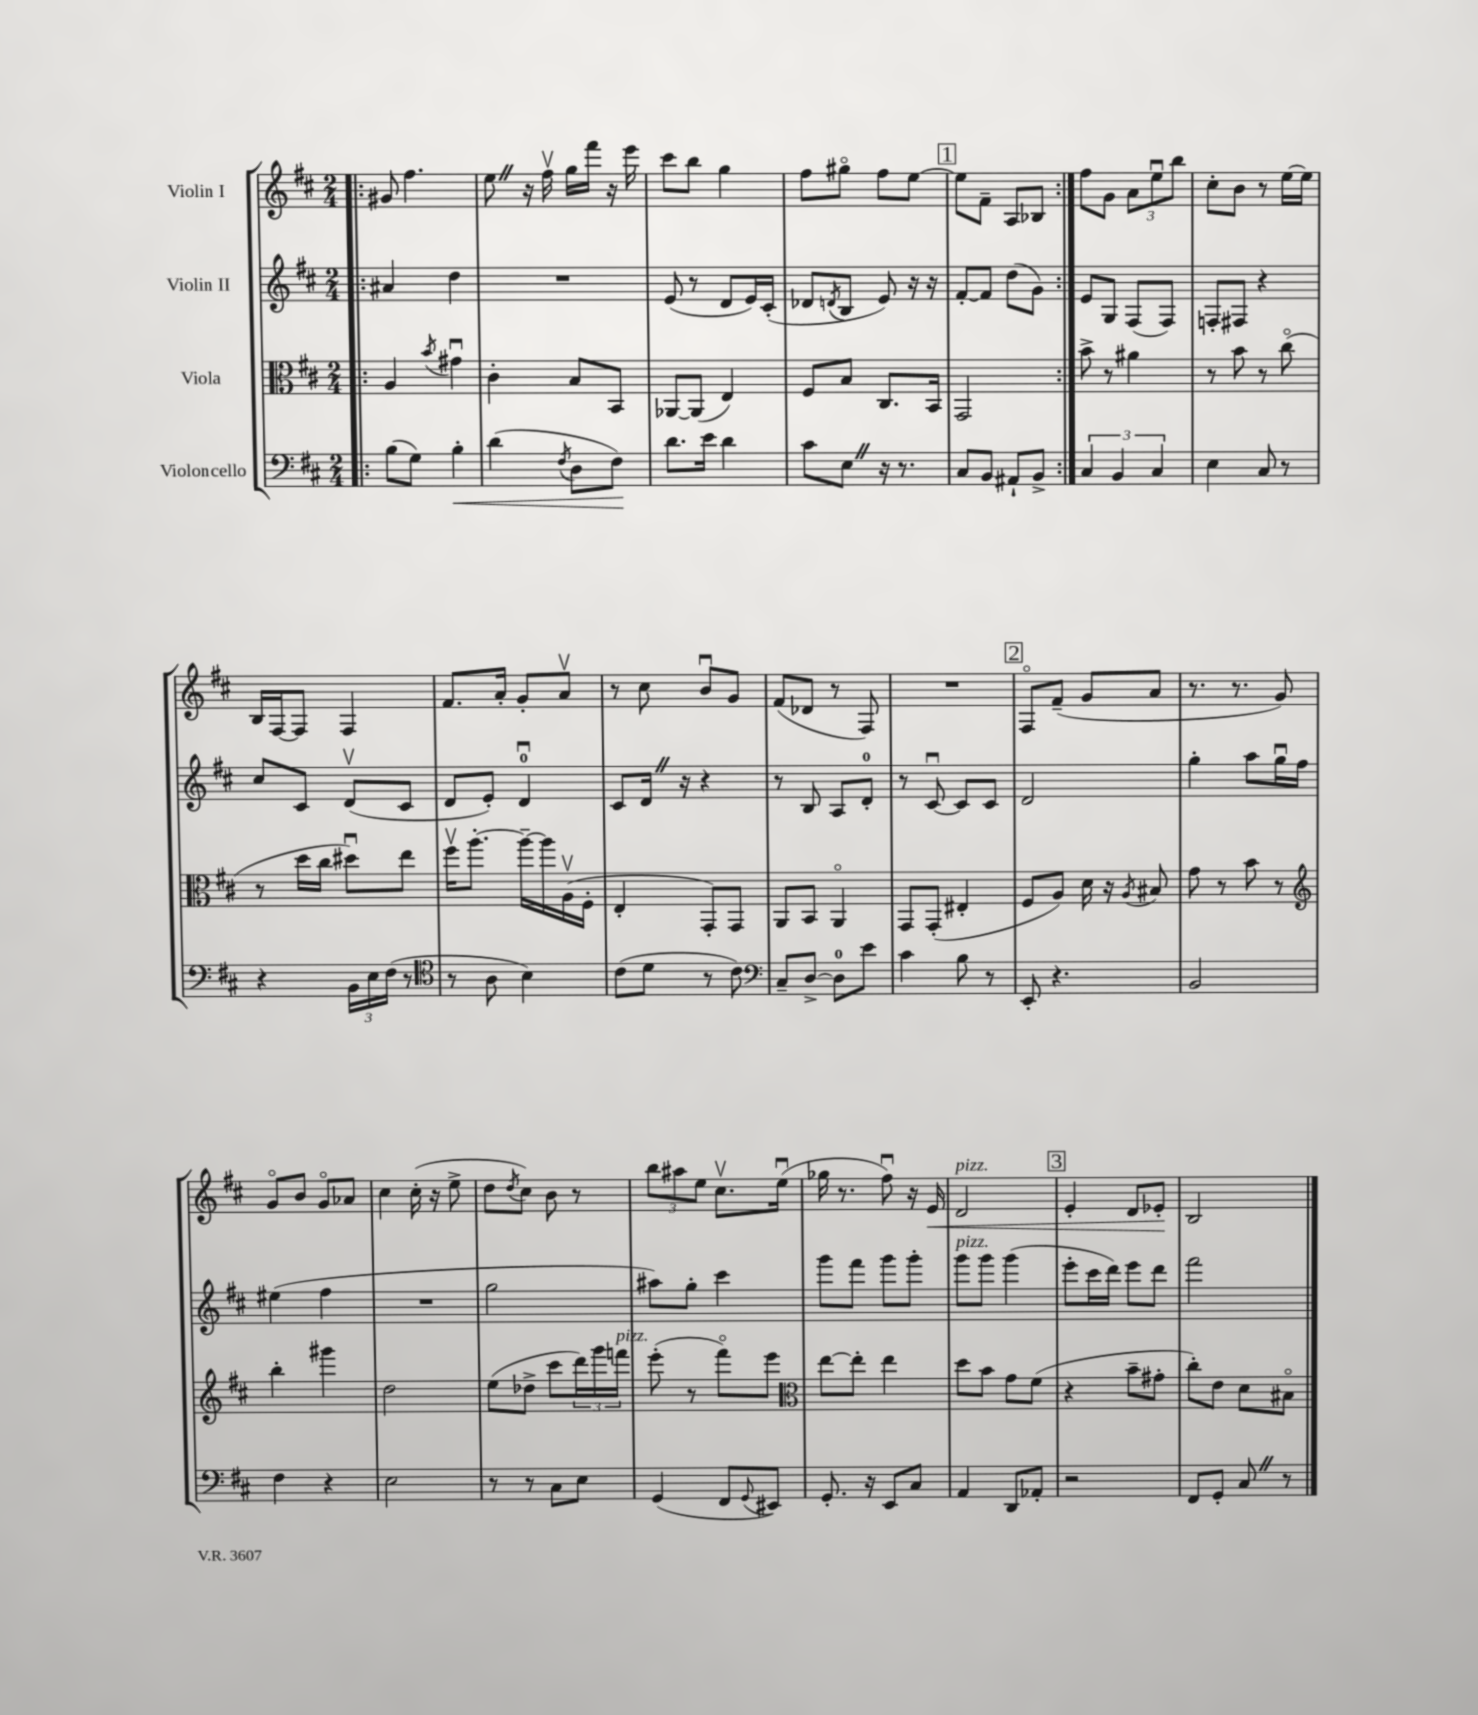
<<
\new StaffGroup <<
\new Staff = "s0" \with { instrumentName = "Violin I" } {
    \clef treble \key d \major \numericTimeSignature \time 2/4
    \repeat volta 2 { \bar ".|:" gis'8 fis''4. |
    e''8 \once \override BreathingSign.text = \markup { \musicglyph "scripts.caesura.straight" } \breathe r16 fis''16\upbow g''16 fis'''16 r16 e'''16 |
    cis'''8 b''8 g''4 |
    fis''8 gis''8\flageolet fis''8 e''8~ |
    \mark \markup { \box "1" } e''8 fis'8-- a8 bes8 | }
    fis''8 g'8 \tuplet 3/2 { a'8 e''8\downbow b''8 } |
    cis''8-. b'8 r8 e''16~ e''16 |
    b16 fis16~ fis8 fis4 |
    fis'8. a'16-. g'8-. a'8\upbow |
    r8 cis''8 b'8\downbow g'8 |
    fis'8( des'8 r8 fis8) |
    R2 |
    \mark \markup { \box "2" } fis8\flageolet fis'8--( g'8 a'8 |
    r8. r8. g'8) |
    g'8\flageolet b'8 g'8\flageolet aes'8 |
    cis''4 cis''16-.( r16 e''8-> |
    d''8 \acciaccatura { d''8 } cis''8) b'8 r8 |
    \tuplet 3/2 { b''8 ais''8 e''8 } cis''8.\upbow e''16\downbow( |
    ges''16 r8. fis''8\downbow) r16 e'16\< |
    d'2^\markup { \italic "pizz." } |
    \mark \markup { \box "3" } e'4-. d'8 ees'8-.\! |
    b2 \bar "|." |
}
\new Staff = "s1" \with { instrumentName = "Violin II" } {
    \clef treble \key d \major \numericTimeSignature \time 2/4
    \repeat volta 2 { \bar ".|:" ais'4 d''4 |
    R2 |
    e'8( r8 d'8 e'16) cis'16-.( |
    des'8 \acciaccatura { d'8 } b8 e'8) r16 r16 |
    \mark \markup { \box "1" } fis'8~-. fis'8 d''8( g'8) | }
    e'8 g8 fis8( fis8) |
    f8-. fis8 r4 |
    cis''8 cis'8 d'8\upbow( cis'8 |
    d'8 e'8-.) d'4-0\downbow |
    cis'8 d'16 \once \override BreathingSign.text = \markup { \musicglyph "scripts.caesura.straight" } \breathe r16 r4 |
    r8 b8 a8 d'8-0-. |
    r8 cis'8~\downbow cis'8 cis'8 |
    \mark \markup { \box "2" } d'2 |
    g''4-. a''8 g''16\downbow fis''16 |
    eis''4( fis''4 |
    R2 |
    g''2 |
    ais''8) g''8-. cis'''4 |
    g'''8 fis'''8 g'''8 g'''8-. |
    g'''8^\markup { \italic "pizz." } g'''8 g'''4( |
    \mark \markup { \box "3" } e'''8-. cis'''16 d'''16) e'''8 d'''8 |
    fis'''2 \bar "|." |
}
\new Staff = "s2" \with { instrumentName = "Viola" } {
    \clef alto \key d \major \numericTimeSignature \time 2/4
    \repeat volta 2 { \bar ".|:" a4 \acciaccatura { b'8 } gis'4\downbow |
    cis'4-. b8 b,8 |
    aes,8~ aes,8( e4) |
    fis8 b8 cis8. b,16 |
    \mark \markup { \box "1" } g,2 | }
    b'8-> r8 ais'4 |
    r8 b'8 r8 cis''8\flageolet( |
    r8 d''16 cis''16 dis''8\downbow) e''8 |
    fis''16\upbow a''8.~-. a''16~-- a''16 a16\upbow( fis16-. |
    e4-. g,8-.) g,8 |
    a,8 b,8 a,4\flageolet |
    g,8 g,8-.( eis4-. |
    \mark \markup { \box "2" } fis8 a8) d'16 r16 \acciaccatura { a8 } bis8 |
    g'8 r8 b'8 r8 |
    \clef treble b''4-. gis'''4 |
    d''2 |
    e''8( des''8-> cis'''8 \tuplet 3/2 { d'''16) g'''16 f'''16^\markup { \italic "pizz." } } |
    e'''8-.( r8 fis'''8\flageolet) e'''8 |
    \clef alto e''8~ e''8-. e''4 |
    d''8 b'8 g'8 fis'8( |
    \mark \markup { \box "3" } r4 b'8-- gis'8-. |
    cis''8-.) e'8 d'8 bis8\flageolet \bar "|." |
}
\new Staff = "s3" \with { instrumentName = "Violoncello" } {
    \clef bass \key d \major \numericTimeSignature \time 2/4
    \repeat volta 2 { \bar ".|:" b8( g8) b4-.\< |
    d'4( \acciaccatura { fis8 } d8 fis8\!) |
    d'8. e'16 d'4 |
    cis'8 e8 \once \override BreathingSign.text = \markup { \musicglyph "scripts.caesura.straight" } \breathe r16 r8. |
    \mark \markup { \box "1" } cis8 b,8 ais,8-! b,8-> | }
    \tuplet 3/2 { cis4 b,4 cis4 } |
    e4 cis8 r8 |
    r4 \tuplet 3/2 { b,16 e16 fis16( } r8 |
    \clef tenor r8 a8 b4) |
    cis'8( d'8 r8 cis'8) |
    \clef bass cis8-- d8~-> d8-0 e'8 |
    cis'4 b8 r8 |
    \mark \markup { \box "2" } e,8-. r4. |
    b,2 |
    fis4 r4 |
    e2 |
    r8 r8 cis8 e8 |
    g,4( fis,8 \appoggiatura { g,8 } eis,8) |
    g,8.-. r16 e,8 cis8 |
    a,4 d,8 aes,8-. |
    \mark \markup { \box "3" } r2 |
    fis,8 g,8-. cis8 \once \override BreathingSign.text = \markup { \musicglyph "scripts.caesura.straight" } \breathe r8 \bar "|." |
}
>>
>>
\layout { \context { \Score \remove "Bar_number_engraver" } }
